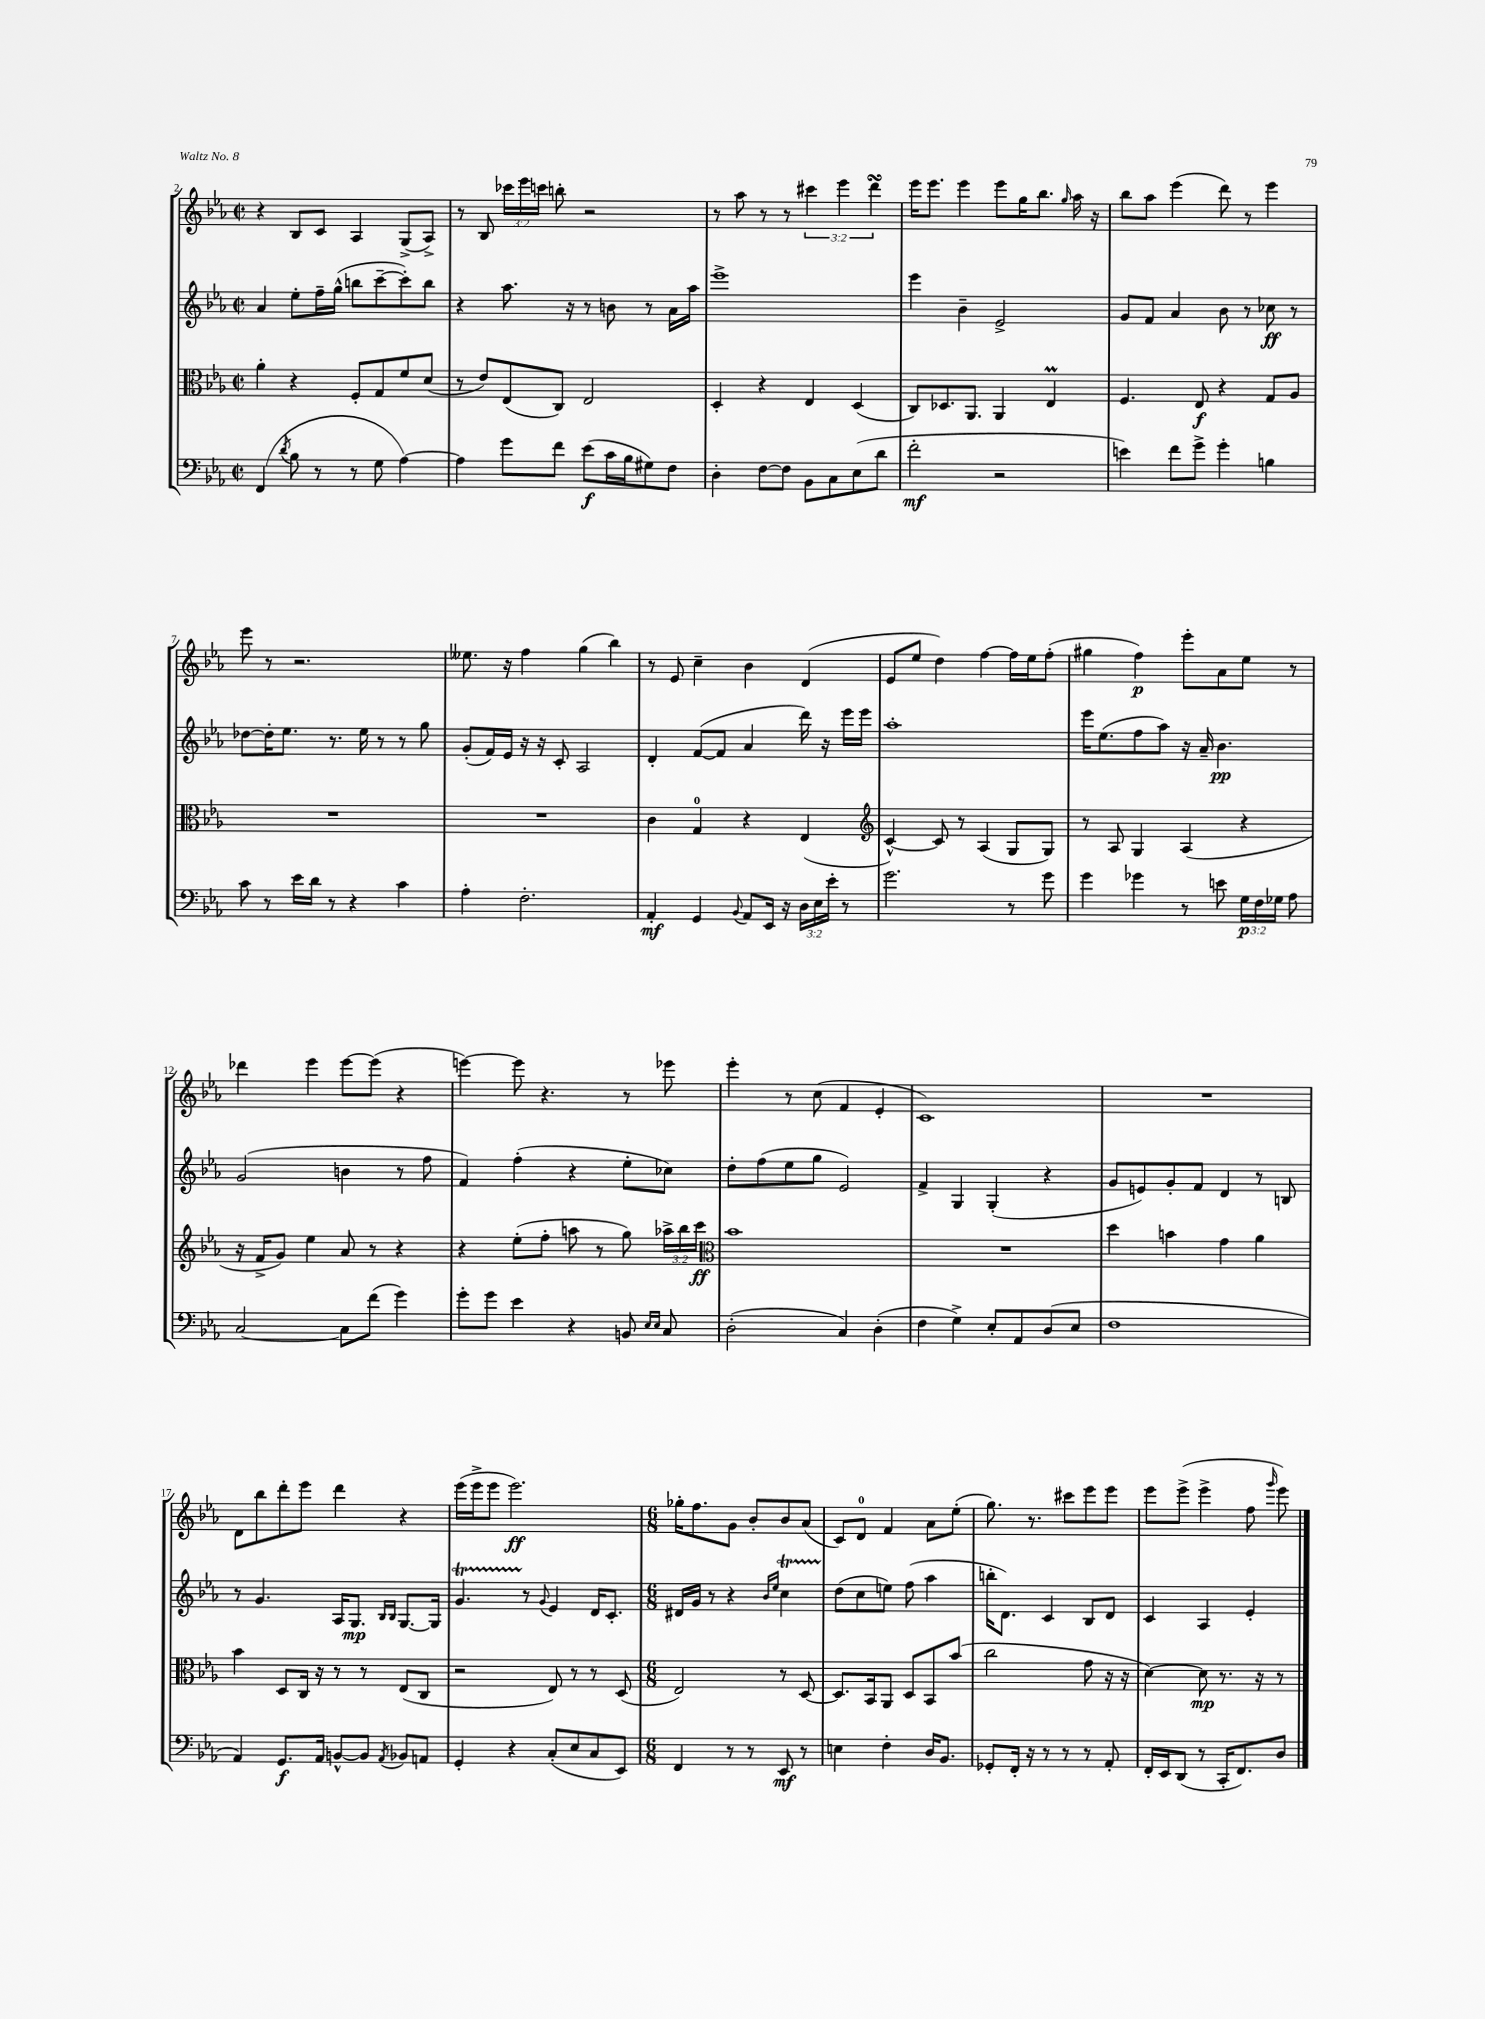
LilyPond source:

<<
\new StaffGroup <<
\new Staff = "s0" {
    \clef treble \key ees \major \defaultTimeSignature \time 2/2 \override Staff.TupletNumber.text = #tuplet-number::calc-fraction-text
    \autoBeamOff r4 bes8[ c'8] aes4 g8[->( aes8]->) |
    r8 bes8 \tuplet 3/2 { ces'''16[ ees'''16 c'''16] } b''8-. r2 |
    r8 aes''8 r8 r8 \tuplet 3/2 { cis'''4 ees'''4 d'''4\turn } |
    ees'''16[ ees'''8.] ees'''4 ees'''8[ g''16 bes''8.] \grace { g''16 } aes''16 r16 |
    bes''8[ aes''8] ees'''4( d'''8) r8 ees'''4 |
    ees'''8 r8 r2. |
    eeses''8. r16 f''4 g''4( bes''4) |
    r8 ees'8 c''4-- bes'4 d'4( |
    ees'8[ ees''8] d''4) f''4~ f''16[ ees''16 f''8]-.( |
    gis''4 f''4\p) ees'''8[-. aes'8 ees''8] r8 |
    des'''4 ees'''4 ees'''8[~ ees'''8]( r4 |
    e'''4~) e'''8 r4. r8 ees'''8 |
    ees'''4-. r8 c''8( f'4 ees'4-. |
    c'1) |
    R1 |
    d'8[ bes''8 d'''8-. ees'''8] d'''4 r4 |
    ees'''16[( ees'''16-> ees'''8] ees'''2.\ff) |
    \numericTimeSignature \time 6/8 ges''16[-. f''8. g'8] bes'8[-. bes'8 aes'8]( |
    c'8[) d'8]-0 f'4 aes'8[ ees''8]-.( |
    g''8.) r8. cis'''8[ ees'''8 ees'''8] |
    ees'''8[ ees'''8]->( ees'''4-> f''8 \grace { g'''16 } ees'''8) \bar "|." |
}
\new Staff = "s1" {
    \clef treble \key ees \major \defaultTimeSignature \time 2/2
    \autoBeamOff aes'4 ees''8[-. f''16-- g''16]-^( b''8[ c'''8~-- c'''8-.) b''8] |
    r4 aes''8. r16 r8 b'8 r8 aes'16[ aes''16] |
    ees'''1-> |
    ees'''4 bes'4-- ees'2-> |
    g'8[ f'8] aes'4 bes'8 r8 ces''8\ff r8 |
    des''8[~ des''16-. ees''8.] r8. ees''16 r8 r8 g''8 |
    g'8[-.( f'16) ees'16] r16 r16 c'8-. aes2 |
    d'4-. f'8[~( f'8] aes'4 d'''16) r16 ees'''16[ ees'''16] |
    aes''1-. |
    ees'''16[ ees''8.( f''8 aes''8]) r16 aes'16-- bes'4.\pp |
    g'2( b'4 r8 f''8 |
    f'4) f''4-.( r4 ees''8[-. ces''8]) |
    d''8[-. f''8( ees''8 g''8] ees'2) |
    f'4-> g4 g4-.( r4 |
    g'8[ e'8) g'8-. f'8] d'4 r8 b8 |
    r8 g'4. aes16[ g8.]\mp \grace { bes16[ bes16] } g8.[~ g16] |
    g'4.\startTrillSpan r8\stopTrillSpan \appoggiatura { g'8 } ees'4 d'16[ c'8.]-. |
    \numericTimeSignature \time 6/8 dis'16[ g'16] r8 r4 \grace { bes'16[ ees''16] } c''4\startTrillSpan |
    d''8[\stopTrillSpan( c''8 e''8]) f''8( aes''4 |
    b''16[-. d'8.]) c'4 bes8[ d'8] |
    c'4 aes4 ees'4-. \bar "|." |
}
\new Staff = "s2" {
    \clef alto \key ees \major \defaultTimeSignature \time 2/2 \override Staff.TupletNumber.text = #tuplet-number::calc-fraction-text
    \autoBeamOff aes'4-. r4 f8[-. g8 f'8 d'8]( |
    r8 ees'8[) ees8( c8]) ees2 |
    d4-. r4 ees4 d4( |
    c8[) des8. aes,8.] aes,4 ees4\prall |
    f4. ees8\f r4 g8[ aes8] |
    R1 |
    R1 |
    c'4 g4-0 r4 ees4( |
    \clef treble c'4~-^) c'8 r8 aes4( g8[ g8]) |
    r8 aes8 g4 aes4( r4 |
    r16 f'16[-> g'8]) ees''4 aes'8 r8 r4 |
    r4 ees''8[-.( f''8]-. a''8 r8 g''8) \tuplet 3/2 { aes''16[-> bes''16 c'''16]\ff } |
    \clef alto bes'1 |
    R1 |
    d''4 b'4 g'4 aes'4 |
    bes'4 d8[ c16] r16 r8 r8 ees8[( c8] |
    r2 ees8) r8 r8 d8( |
    \numericTimeSignature \time 6/8 ees2) r8 d8~ |
    d8.[ bes,16 aes,8] d8[ bes,8 bes'8]( |
    c''2 g'8 r16 r16 |
    d'4~) d'8\mp r8. r16 r8 \bar "|." |
}
\new Staff = "s3" {
    \clef bass \key ees \major \defaultTimeSignature \time 2/2 \override Staff.TupletNumber.text = #tuplet-number::calc-fraction-text
    \autoBeamOff f,4( \acciaccatura { d'8 } bes8 r8 r8 g8 aes4~) |
    aes4 g'8[ f'8] ees'8[\f( c'16 bes16 gis8) f8] |
    d4-. f8[~ f8] bes,8[ c8 ees8( d'8] |
    f'2-.\mf r2 |
    e'4) f'8[ g'8]-> g'4-. b4 |
    c'8 r8 ees'16[ d'16] r8 r4 c'4 |
    aes4-. f2.-. |
    aes,4-.\mf g,4 \appoggiatura { bes,8 } aes,8[ ees,16] r16 \tuplet 3/2 { d16[ ees16 ees'16]-. } r8 |
    g'2. r8 g'8 |
    g'4 ges'4 r8 e'8 \tuplet 3/2 { g16[\p f16 ges16] } aes8 |
    c2~ c8[ f'8]( g'4) |
    g'8[-. g'8] ees'4 r4 b,8 \grace { ees16[ ees16] } c8 |
    d2-.( c4) d4-.( |
    f4 g4->) ees8[-. aes,8 d8( ees8] |
    f1 |
    aes,4) g,8.[\f aes,16] b,8[~-^ b,8] \acciaccatura { aes,8 } bes,8[ a,8] |
    g,4-. r4 c8[-.( ees8 c8 ees,8]) |
    \numericTimeSignature \time 6/8 f,4 r8 r8 ees,8\mf r8 |
    e4 f4-. d16[ bes,8.] |
    ges,8[-. f,16]-. r16 r8 r8 r8 aes,8-. |
    f,16[-. ees,16 d,8]( r8 c,16[-. f,8.) d8] \bar "|." |
}
>>
>>
\layout { \context { \Score currentBarNumber = #2 } }
